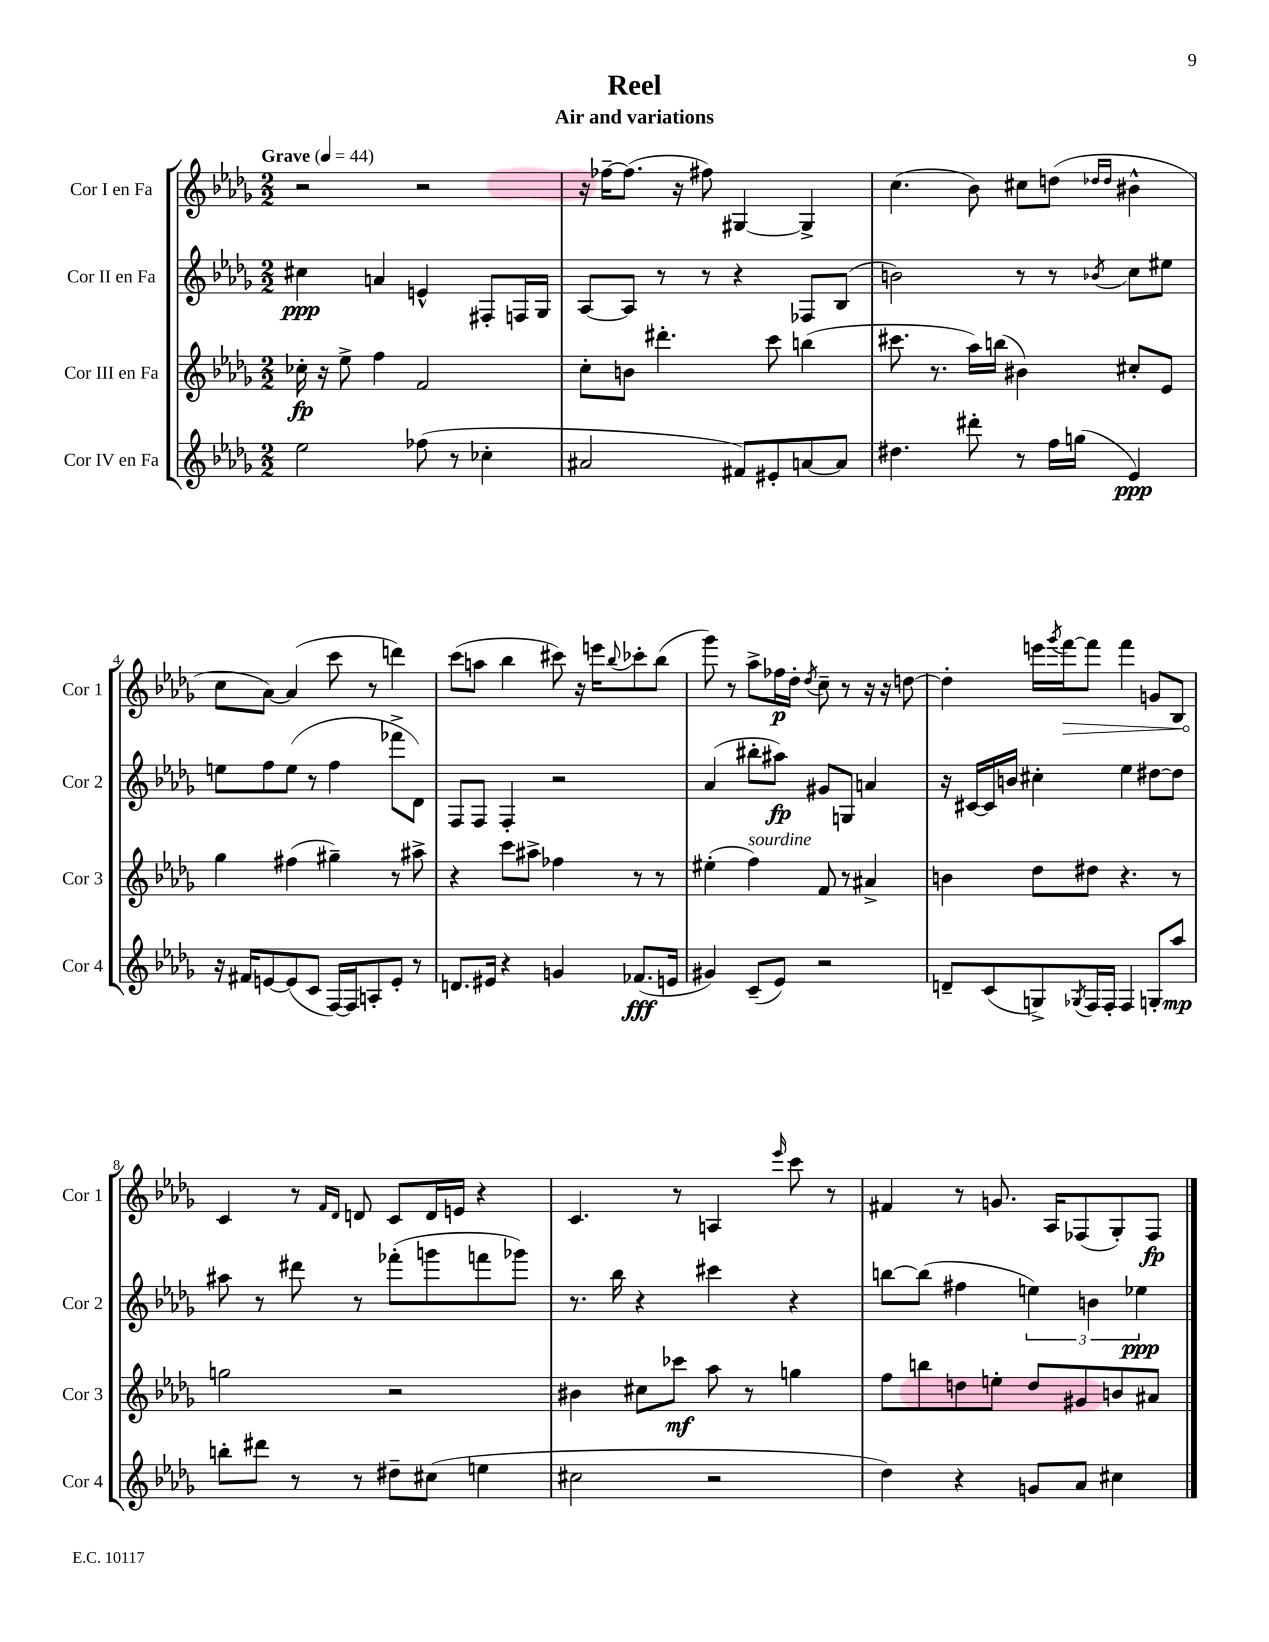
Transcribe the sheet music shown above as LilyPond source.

\header { title = "Reel" subtitle = "Air and variations" }
<<
\new StaffGroup <<
\new Staff = "s0" \with { instrumentName = "Cor I en Fa" shortInstrumentName = "Cor 1" } {
    \clef treble \key des \major \numericTimeSignature \time 2/2 \tempo "Grave" 4 = 44
    r2 r2 |
    r16 fes''16~-- fes''8.( r16 fis''8) gis4~ gis4-> |
    c''4.( bes'8) cis''8 d''8( \grace { des''16 des''16 } bis'4-^ |
    c''8 aes'8~) aes'4( c'''8 r8 d'''4) |
    c'''8( a''8 bes''4 cis'''8) r16 e'''16 \appoggiatura { bes''8 } ces'''8-. bes''8( |
    ges'''8) r8 aes''8-> fes''16\p des''16-. \acciaccatura { des''8 } c''8-- r8 r16 r16 d''8~ |
    d''4-. e'''16 \acciaccatura { ges'''8 } \once \override Hairpin.circled-tip = ##t f'''16~\> f'''8 f'''4 g'8 bes8 |
    c'4\! r8 \grace { f'16 des'16 } d'8 c'8 d'16 e'16 r4 |
    c'4. r8 a4 \grace { ees'''16 } c'''8 r8 |
    fis'4 r8 g'8. aes16 fes8( ges8-.) fes8\fp \bar "|." |
}
\new Staff = "s1" \with { instrumentName = "Cor II en Fa" shortInstrumentName = "Cor 2" } {
    \clef treble \key des \major \numericTimeSignature \time 2/2
    cis''4\ppp a'4 e'4-^ fis8-. f16 ges16 |
    aes8~ aes8 r8 r8 r4 fes8 bes8( |
    b'2) r8 r8 \acciaccatura { bes'8 } c''8 eis''8 |
    e''8 f''8 e''8( r8 f''4 fes'''8-> des'8) |
    f8 f8 f4-. r2 |
    aes'4( bis''8-. ais''8\fp) gis'8 g8 a'4 |
    r16 cis'16~ cis'16 b'16 cis''4-. ees''4 dis''8~ dis''8 |
    ais''8 r8 dis'''8 r8 fes'''8-.( g'''8 f'''8 ges'''8) |
    r8. bes''16 r4 cis'''4 r4 |
    b''8~ b''8( fis''4 \tuplet 3/2 { e''4) b'4 ees''4\ppp } \bar "|." |
}
\new Staff = "s2" \with { instrumentName = "Cor III en Fa" shortInstrumentName = "Cor 3" } {
    \clef treble \key des \major \numericTimeSignature \time 2/2
    ces''16-.\fp r16 ees''8-> f''4 f'2 |
    c''8-. b'8 dis'''4.-. c'''8 b''4( |
    cis'''8. r8. aes''16) b''16( bis'4) cis''8-. ees'8 |
    ges''4 fis''4( gis''4--) r8 ais''8-> |
    r4 c'''8 ais''8-> fes''4 r8 r8 |
    eis''4-.( f''4^\markup { \italic "sourdine" }) f'8 r8 ais'4-> |
    b'4 des''8 dis''8 r4. r8 |
    g''2 r2 |
    bis'4 cis''8 ces'''8\mf aes''8 r8 g''4 |
    f''8 b''8 d''8 e''8-. d''8 gis'8 b'8 ais'8 \bar "|." |
}
\new Staff = "s3" \with { instrumentName = "Cor IV en Fa" shortInstrumentName = "Cor 4" } {
    \clef treble \key des \major \numericTimeSignature \time 2/2
    ees''2 fes''8( r8 ces''4-. |
    ais'2 fis'8) eis'8-. a'8~ a'8 |
    dis''4. dis'''8-. r8 f''16 g''16( ees'4\ppp) |
    r16 fis'16 e'8~ e'8( c'8 f16~) f16 a8-. e'8-. r8 |
    d'8. eis'16 r4 g'4 fes'8.\fff( e'16 |
    gis'4) c'8--( ees'8) r2 |
    d'8-- c'8( g8->) \acciaccatura { ges8 } f16 f16-. f4 g8-. aes''8\mp |
    b''8-. dis'''8 r8 r8 dis''8-- cis''8( e''4 |
    cis''2 r2 |
    des''4) r4 g'8 aes'8 cis''4 \bar "|." |
}
>>
>>
